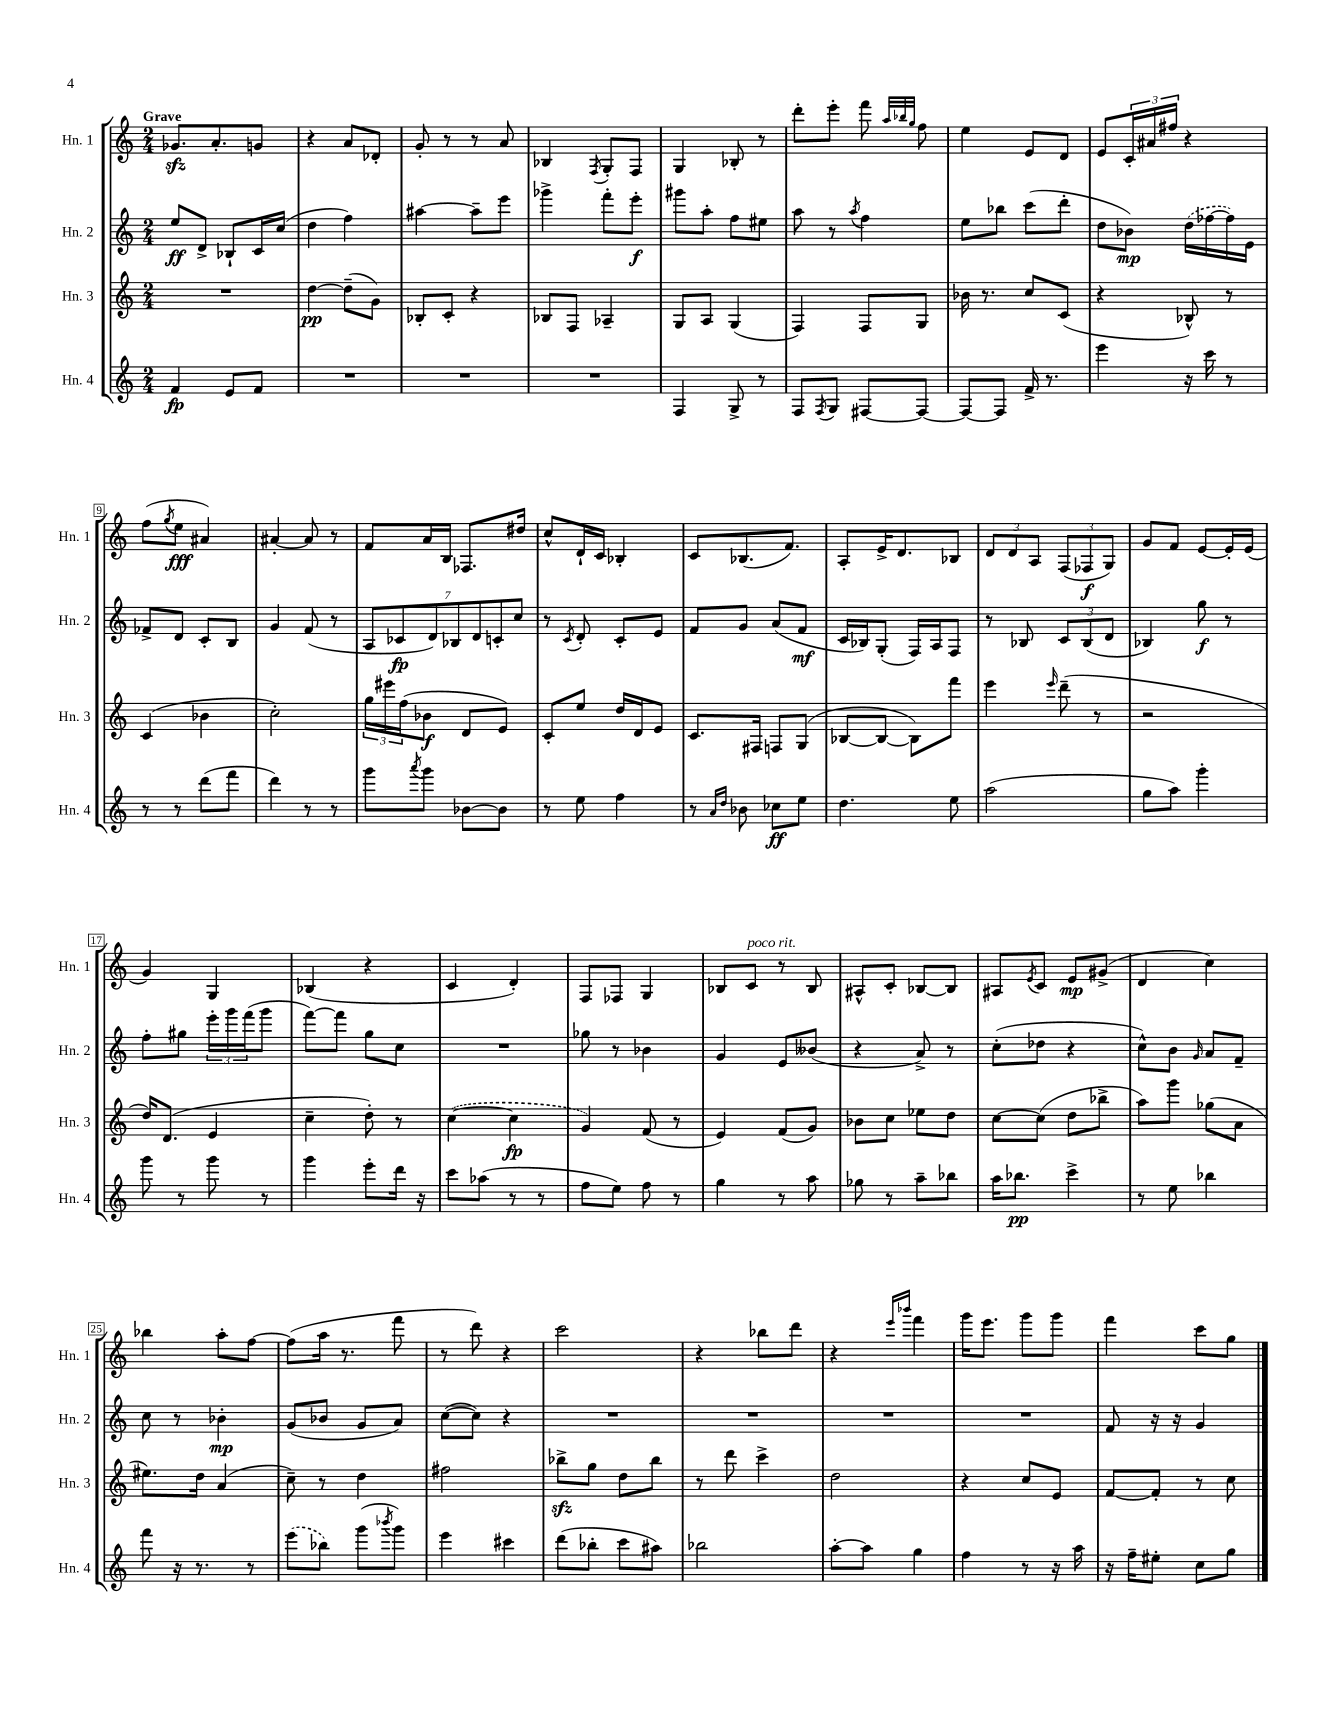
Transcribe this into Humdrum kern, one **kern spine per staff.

**kern	**kern	**kern	**kern
*staff4	*staff3	*staff2	*staff1
*clefG2	*clefG2	*clefG2	*clefG2
*k[]	*k[]	*k[]	*k[]
*M2/4	*M2/4	*M2/4	*M2/4
4f	2r	8ee	8.g-
.	.	8d^	.
.	.	.	8.a'
8e	.	8B-`	.
8f	.	16c	8g
.	.	(16cc	.
=	=	=	=
2r	[4dd	4dd	4r
.	(8dd~]	4ff)	8a
.	8g)	.	8d-'
=	=	=	=
2r	8B-'	[4aa#	8g'
.	8c'	.	8r
.	4r	8aa#~]	8r
.	.	8eee	8a
=	=	=	=
2r	8B-	4ggg-^	4B-
.	8F	.	.
.	.	.	8qF
.	4A-~	8fff'	8G'
.	.	8eee'	8F
=	=	=	=
4F	8G	8ggg#	4G
.	8A	8aa'	.
8G^	(4G	8ff	8B-'
8r	.	8ee#	8r
=	=	=	=
8F	4F)	8aa	8ddd'
8qF	.	.	.
8G	.	8r	8eee'
.	.	8qaa	.
[8F#	8F	4ff	8fff
.	.	.	32qqaa
.	.	.	32qqbb-
.	.	.	32qqgg
8F#_	8G	.	8ff
=	=	=	=
8F#_	16b-	8ee	4ee
.	8.r	.	.
8F#]	.	8bb-	.
16f^	8cc	(8ccc	8e
8.r	.	.	.
.	(8c	8ddd'	8d
=	=	=	=
4eee	4r	8dd	8e
.	.	8b-)	24c'
.	.	.	24a#
.	.	.	24ff#
16r	8B-^^)	(16dd	4r
16ccc	.	[16ff-	.
8r	8r	16ff-])	.
.	.	16e	.
=	=	=	=
8r	(4c	8f-^	(8ff
.	.	.	8qgg
8r	.	8d	8ee
(8ddd	4b-	8c'	4a#)
8fff	.	8B	.
=	=	=	=
4ddd)	2cc')	4g	[4a#'
8r	.	(8f	8a#]
8r	.	8r	8r
=	=	=	=
8ggg	24gg	14A	8f
.	24eee#	.	.
.	.	14c-	.
.	(24ff	.	.
8qaaa	.	.	.
8ggg	8b-	.	16a
.	.	14d)	.
.	.	.	16B
.	.	14B-	.
[8b-	8d	.	8.F-
.	.	14d	.
.	.	14c'	.
8b-]	8e)	.	.
.	.	14cc	.
.	.	.	16dd#
=	=	=	=
8r	8c'	8r	8cc^^
.	.	8qc	.
8ee	8ee	8d'	16d`
.	.	.	16c
4ff	16dd	8c'	4B-'
.	16d	.	.
.	8e	8e	.
=	=	=	=
8r	8.c	8f	8c
16qqa	.	.	.
16qqdd	.	.	.
8b-	.	8g	(8.B-
.	16F#	.	.
8cc-	8F	(8a	.
.	.	.	8.f)
8ee	(8G	8f	.
=	=	=	=
4.dd	[8B-	16c	8A'
.	.	16B-)	.
.	8B-_	(8G'	16e^
.	.	.	8.d
.	8B-])	16F)	.
.	.	16A	.
8ee	8fff	8F	8B-
=	=	=	=
(2aa	4eee	8r	12d
.	.	.	12d
.	.	8B-	.
.	.	.	12A
.	16qqeee	.	.
.	(8ddd~	12c	(12F
.	.	(12B-	12F-
.	8r	.	.
.	.	12d	12G)
=	=	=	=
8gg	2r	4B-)	8g
8aa)	.	.	8f
4ggg'	.	8gg	[8e
.	.	8r	16e']
.	.	.	(16e
=	=	=	=
8ggg	16dd)	8ff'	4g)
.	(8.d	.	.
8r	.	8gg#	.
8ggg	4e	24eee'	4G
.	.	24ggg	.
.	.	(24fff	.
8r	.	8ggg	.
=	=	=	=
4ggg	4cc~	[8fff)	(4B-
.	.	8fff]	.
8eee'	8dd')	8gg	4r
16ddd	8r	8cc	.
16r	.	.	.
=	=	=	=
8ccc	([4cc	2r	4c
(8aa-	.	.	.
8r	4cc]	.	4d')
8r	.	.	.
=	=	=	=
8ff	4g)	8gg-	8F
8ee)	.	8r	8F-
8ff	(8f	4b-	4G
8r	8r	.	.
=	=	=	=
4gg	4e)	4g	8B-
.	.	.	8c
8r	(8f	8e	8r
8aa	8g)	(8b--	8B-
=	=	=	=
8gg-	8b-	4r	8A#^^
8r	8cc	.	8c'
8aa~	8ee-	8a^)	[8B-
8bb-	8dd	8r	8B-]
=	=	=	=
16aa	[8cc	(8cc'	8A#
8.bb-	.	.	.
.	.	.	8qe
.	(8cc]	8dd-	8c
4ccc^	8dd	4r	8e
.	8bb-^	.	(8g#^
=	=	=	=
8r	8aa)	8cc^^)	4d
8ee	8ggg	8b	.
.	.	16qqg	.
4bb-	(8gg-	8a	4cc)
.	8a	8f~	.
=	=	=	=
8fff	8.ee#)	8cc	4bb-
16r	.	8r	.
8.r	16dd	.	.
.	(4a	4b-'	8aa'
8r	.	.	[8ff
=	=	=	=
(8eee	8cc~)	(8g	(8ff]
8bb-)	8r	8b-	16aa
.	.	.	8.r
(8ggg	4dd	8g	.
8qbbb-	.	.	.
8ggg)	.	8a)	8fff
=	=	=	=
4eee	2ff#	([8cc	8r
.	.	8cc])	8ddd)
4ccc#	.	4r	4r
=	=	=	=
(8ddd	8bb-^	2r	2ccc
8bb-'	8gg	.	.
8ccc	8dd	.	.
8aa#)	8bb-	.	.
=	=	=	=
2bb-	8r	2r	4r
.	8ddd	.	.
.	4ccc^	.	8bb-
.	.	.	8ddd
=	=	=	=
[8aa'	2dd	2r	4r
8aa]	.	.	.
.	.	.	16qqeee
.	.	.	16qqbbb-
4gg	.	.	4fff
=	=	=	=
4ff	4r	2r	16ggg
.	.	.	8.eee
8r	8cc	.	8ggg
16r	8e	.	8ggg
16aa	.	.	.
=	=	=	=
16r	[8f	8f	4fff
16ff~	.	.	.
8ee#'	8f']	16r	.
.	.	16r	.
8cc	8r	4g	8ccc
8gg	8cc	.	8gg
==	==	==	==
*-	*-	*-	*-
